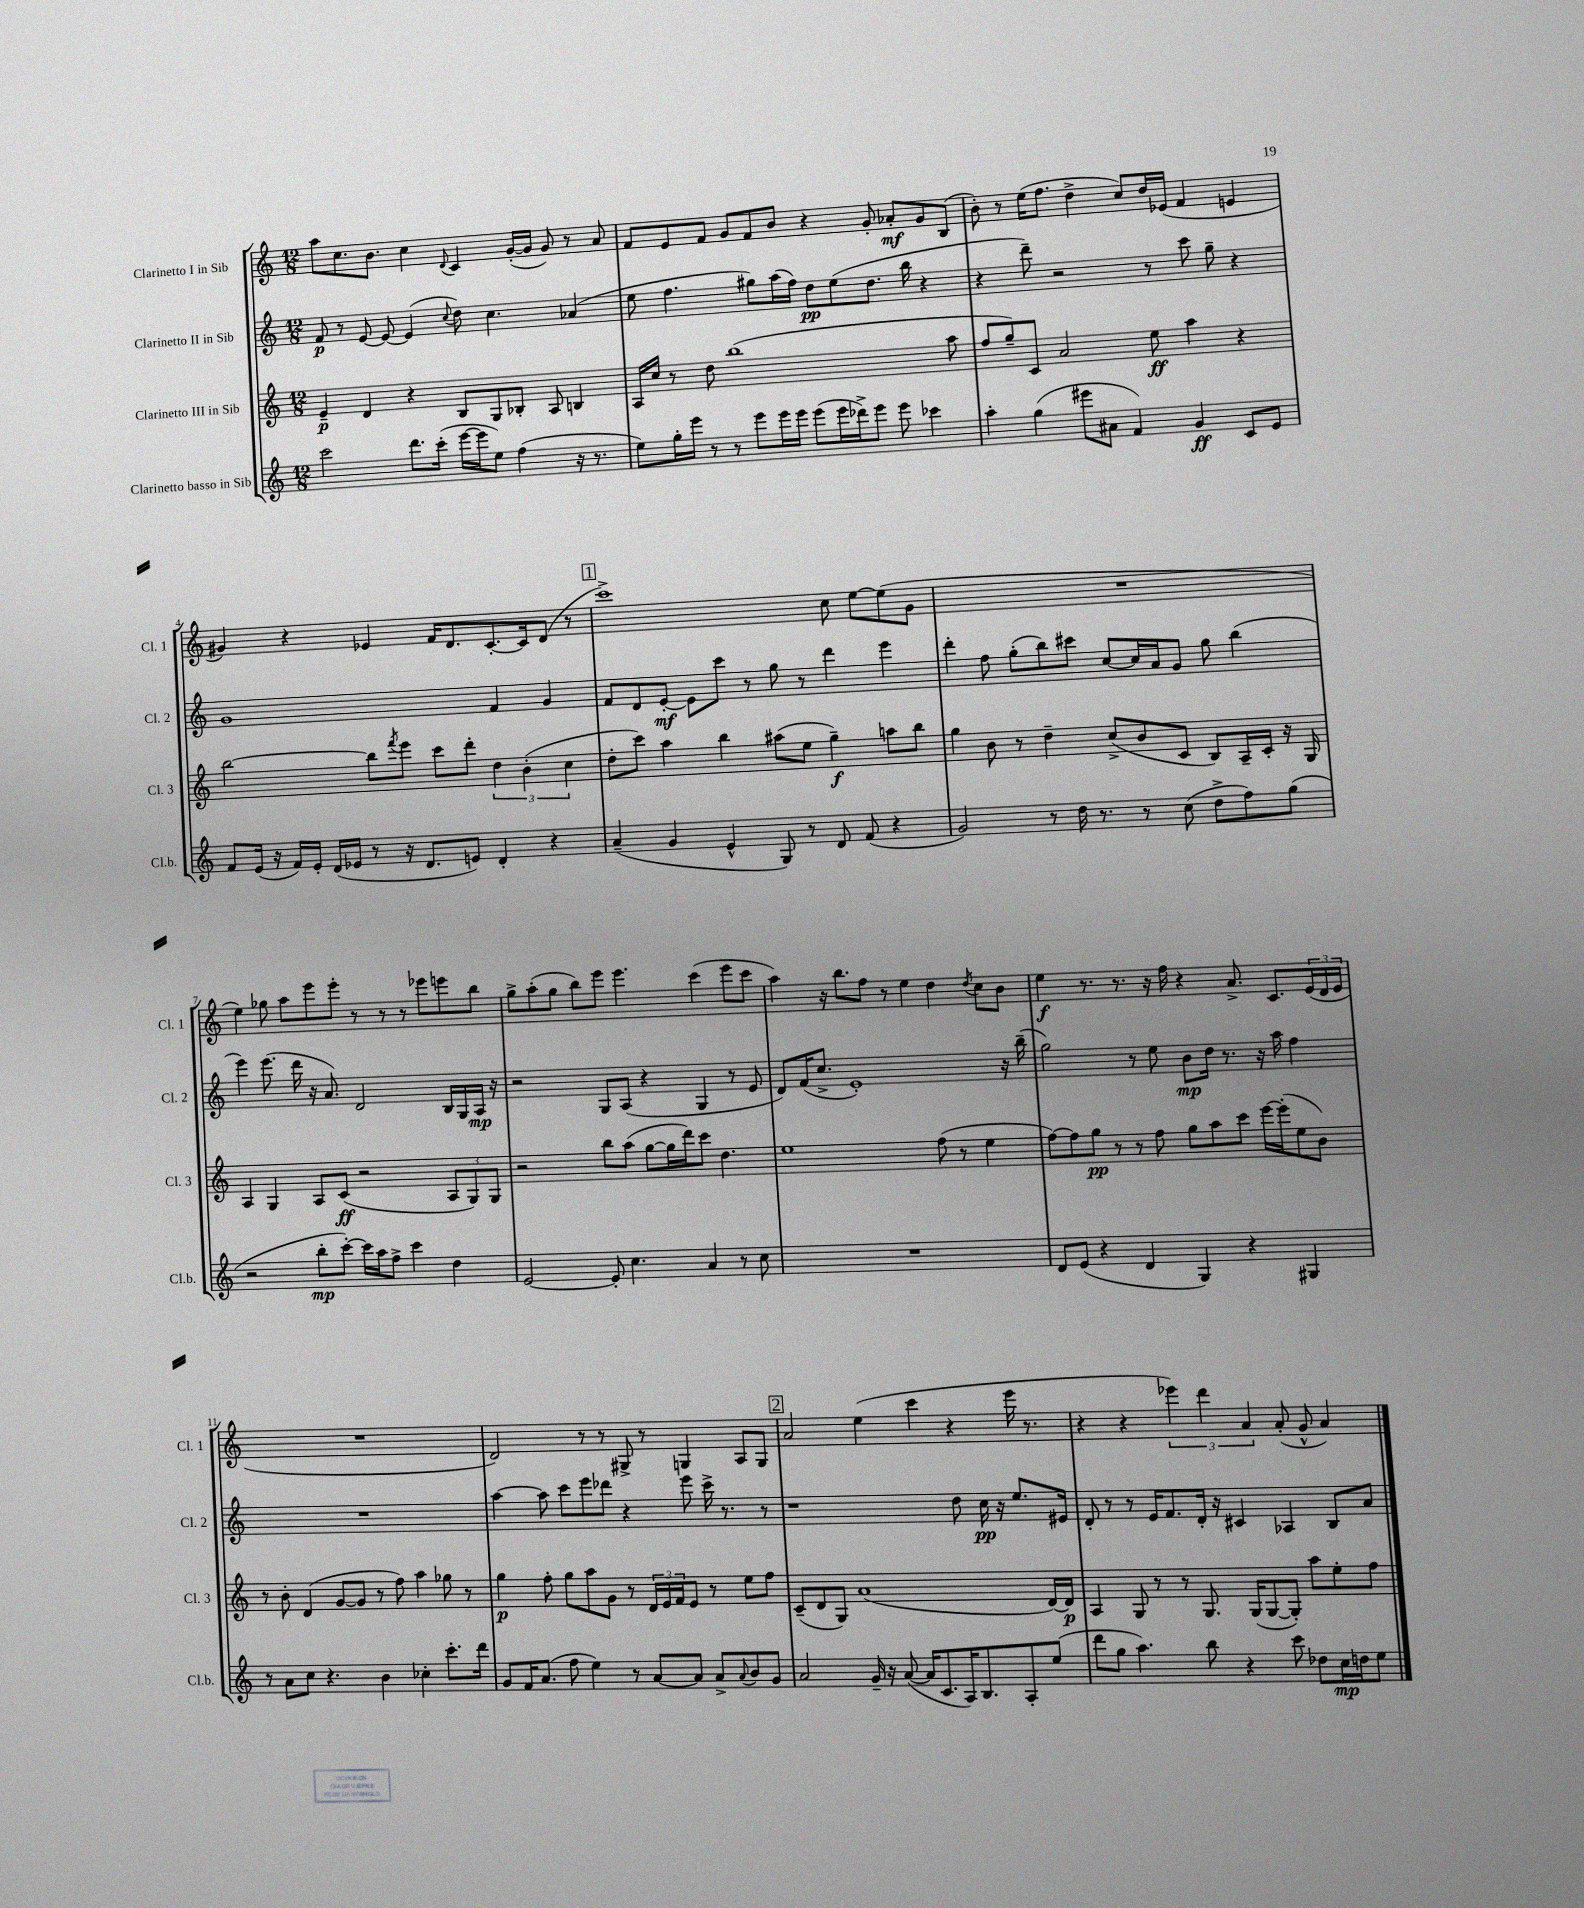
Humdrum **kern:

**kern	**dynam	**kern	**dynam	**kern	**dynam	**kern	**dynam
*part4	*part4	*part3	*part3	*part2	*part2	*part1	*part1
*staff4	*staff4	*staff3	*staff3	*staff2	*staff2	*staff1	*staff1
*I"Clarinetto basso in Sib	*	*I"Clarinetto III in Sib	*	*I"Clarinetto II in Sib	*	*I"Clarinetto I in Sib	*
*I'Cl.b.	*	*I'Cl. 3	*	*I'Cl. 2	*	*I'Cl. 1	*
*clefG2	*	*clefG2	*	*clefG2	*	*clefG2	*
*k[]	*	*k[]	*	*k[]	*	*k[]	*
*M12/8	*	*M12/8	*	*M12/8	*	*M12/8	*
=1	=1	=1	=1	=1	=1	=1	=1
2ccc\	.	4e~/	p	8f/	p	8aa\L	.
.	.	.	.	8r	.	8.cc\	.
.	.	4d/	.	[8e/	.	.	.
.	.	.	.	.	.	8.b\J	.
.	.	.	.	8e/_	.	.	.
8.ddd\L	.	4r	.	(4e/]	.	4cc\	.
(16ccc'\Jk	.	.	.	.	.	.	.
.	.	.	.	8qqcc/	.	8qqd/	.
[16eee\LL	.	8B/L	.	8dd\)	.	4c/	.
16eee\J]	.	.	.	.	.	.	.
8ee\J)	.	8G/	.	4.cc\	.	.	.
(4ff\	.	8B-X'/J	.	.	.	([16g'/LL	.
.	.	.	.	.	.	16g/JJ]	.
.	.	8A/	.	.	.	8g/)	.
16r	.	4Bn/	.	(4a-X/	.	8r	.
8.r	.	.	.	.	.	.	.
.	.	.	.	.	.	8a/	.
=2	=2	=2	=2	=2	=2	=2	=2
8ee\L)	.	16A/LL	.	8ee\	.	8f/L	.
.	.	16cc/JJ	.	.	.	.	.
16gg'\L	.	8r	.	4.ff\	.	8e/	.
16eee\JJ	.	.	.	.	.	.	.
8r	.	8dd\	.	.	.	8f/J	.
8r	.	(1bb	.	.	.	8g/L	.
8eee\L	.	.	.	8gg#X\L)	.	8f/	.
16eee\L	.	.	.	(16aa\L	.	8b/J	.
16eee\JJ	.	.	.	16ff\JJ)	.	.	.
(8eee\L	.	.	.	8dd\L	pp	4r	.
16eee\L	.	.	.	(8ee\	.	.	.
16ddd-X^\J)	.	.	.	.	.	.	.
8eee\J	.	.	.	8.dd\J	.	8g'/	.
8eee\	.	.	.	.	.	8a-X'/L	mf
.	.	.	.	16bb\	.	.	.
4ccc-X\	.	.	.	4r	.	8g/	.
.	.	8aa\	.	.	.	(8B/J	.
=3	=3	=3	=3	=3	=3	=3	=3
4aa'\	.	8ff/L	.	4r	.	8b'\)	.
.	.	8gg~/)	.	.	.	8r	.
(4gg\	.	8c/J	.	8ddd~\)	.	(16ee\KL	.
.	.	.	.	.	.	8.ff\J	.
.	.	2a/	.	2r	.	.	.
8eee#X\L	.	.	.	.	.	4dd^\	.
8a#X\J	.	.	.	.	.	.	.
4f/)	.	.	.	.	.	8cc/L)	.
.	.	8ee\	ff	8r	.	16dd/L	.
.	.	.	.	.	.	(16e-X/JJ	.
4g/	ff	4aa\	.	8ccc\	.	4f/	.
.	.	.	.	8gg~\	.	.	.
8c/L	.	4r	.	4r	.	4en/	.
8e/J	.	.	.	.	.	.	.
!!LO:LB:g=z
=4	=4	=4	=4	=4	=4	=4	=4
8f/L	.	[2bb\	.	1g	.	4g#X/)	.
(16e/Jk	.	.	.	.	.	.	.
16r	.	.	.	.	.	.	.
16f/LL)	.	.	.	.	.	4r	.
16e'/JJ	.	.	.	.	.	.	.
(16d/LL	.	.	.	.	.	.	.
16e-X/JJ	.	.	.	.	.	.	.
8r	.	8bb\L]	.	.	.	4e-X/	.
.	.	8qfff/	.	.	.	.	.
16r	.	8eee\J	.	.	.	.	.
8.d/L	.	.	.	.	.	.	.
.	.	8ccc\L	.	.	.	16f/KL	.
.	.	.	.	.	.	8.d/	.
8en/J)	.	8ddd'\J	.	.	.	.	.
4d'/	.	6dd\	.	4f/	.	[8.c'/	.
.	.	(6b'\	.	.	.	.	.
.	.	.	.	.	.	16c/k]	.
4r	.	.	.	4g/	.	(8d/J	.
.	.	6cc\	.	.	.	.	.
.	.	.	.	.	.	8r	.
!!LO:REH:place=s1:t=1
=5	=5	=5	=5	=5	=5	=5	=5
(4a~/	.	8dd'\L	.	8f/L	.	1ccc^)	.
.	.	8ccc\J)	.	8d/	.	.	.
4g/	.	4aa\	.	[8e'/J	mf	.	.
.	.	.	.	8e\L]	.	.	.
4e^^/	.	4bb\	.	8ccc\J	.	.	.
.	.	.	.	8r	.	.	.
8G/)	.	(8aa#X\L	.	8gg\	.	.	.
8r	.	8ee\J	.	8r	.	.	.
8d/	.	4gg~\)	f	4ddd\	.	8cc\	.
(8f/	.	.	.	.	.	[8ee\L	.
4r	.	8aan\L	.	4eee\	.	(8ee\]	.
.	.	8bb\J	.	.	.	8g\J	.
=6	=6	=6	=6	=6	=6	=6	=6
2g/)	.	4gg\	.	4ddd'\	.	1.r	.
.	.	8b\	.	8ff\	.	.	.
.	.	8r	.	(8gg'\L	.	.	.
8r	.	4dd~\	.	8bb\)	.	.	.
16dd\	.	.	.	8ccc#X\J	.	.	.
8.r	.	.	.	.	.	.	.
.	.	(8cc^/L	.	[8cc/L	.	.	.
8r	.	8b/	.	16cc/L]	.	.	.
.	.	.	.	16a/J	.	.	.
(8cc\	.	8c/J	.	8g/J	.	.	.
8dd^\L	.	8B/L)	.	8gg\	.	.	.
8ff\)	.	16A~/L	.	(4bb\	.	.	.
.	.	16c'/JJ	.	.	.	.	.
(8gg\J	.	16r	.	.	.	.	.
.	.	16G/	.	.	.	.	.
!!LO:LB:g=z
=7	=7	=7	=7	=7	=7	=7	=7
2r	.	4A/	.	4eee\)	.	4ee\)	.
.	.	4G/	.	(8.eee\	.	8gg-X\	.
.	.	.	.	.	.	8aa\L	.
.	.	.	.	16ddd\	.	.	.
8bb'\L	mp	8A/L	.	16r	.	8eee\	.
.	.	.	.	8.a/)	.	.	.
[8ccc'\J)	.	(8c/J	ff	.	.	8eee'\J	.
16ccc\LL]	.	2r	.	2d/	.	8r	.
16aa\J	.	.	.	.	.	.	.
8ff^\J	.	.	.	.	.	8r	.
4ccc\	.	.	.	.	.	8r	.
.	.	.	.	.	.	8eee-X\L	.
4dd\	.	12A/L	.	16B/LL	.	8eeen\	.
.	.	.	.	16G/	.	.	.
.	.	12G/)	.	.	.	.	.
.	.	.	.	16A/JJ	mp	8bb\J	.
.	.	12G/J	.	.	.	.	.
.	.	.	.	16r	.	.	.
=8	=8	=8	=8	=8	=8	=8	=8
[2e/	.	2r	.	2r	.	8gg^\L	.
.	.	.	.	.	.	(8aa'\	.
.	.	.	.	.	.	8gg\J	.
.	.	.	.	.	.	8bb\L)	.
8e'/]	.	8bb\L	.	8G/L	.	8eee\J	.
4.cc\	.	(8aa\J	.	(8A/J	.	4.eee\	.
.	.	[8gg\L	.	4r	.	.	.
.	.	16gg\L]	.	.	.	.	.
.	.	16ddd\J)	.	.	.	.	.
4a/	.	8ccc\J	.	4G/	.	(4ccc\	.
.	.	4.dd\	.	.	.	.	.
8r	.	.	.	8r	.	8eee\L	.
8cc\	.	.	.	8e/	.	8ccc\J	.
=9	=9	=9	=9	=9	=9	=9	=9
1.r	.	1ee	.	8d/L)	.	4aa\)	.
.	.	.	.	(16f/K	.	.	.
.	.	.	.	8.cc^/J	.	.	.
.	.	.	.	.	.	16r	.
.	.	.	.	.	.	8.bb\L	.
.	.	.	.	1e')	.	.	.
.	.	.	.	.	.	8ff\J	.
.	.	.	.	.	.	8r	.
.	.	.	.	.	.	4ee\	.
.	.	(8ff\	.	.	.	4dd\	.
.	.	8r	.	.	.	.	.
.	.	.	.	.	.	8qdd/	.
.	.	4ee\	.	.	.	8cc\L	.
.	.	.	.	16r	.	8b\J	.
.	.	.	.	(16bb~\	.	.	.
=10	=10	=10	=10	=10	=10	=10	=10
8d/L	.	[8ff\L)	.	2gg\)	.	4ee\	f
(8e/J	.	8ff\]	.	.	.	.	.
4r	.	8gg\J	pp	.	.	8.r	.
.	.	8r	.	.	.	.	.
.	.	.	.	.	.	8.r	.
4d/	.	8r	.	8r	.	.	.
.	.	8ff\	.	8ee\	.	16r	.
.	.	.	.	.	.	16ff\	.
4G/)	.	8gg\L	.	8b\L	mp	4r	.
.	.	8aa\	.	16dd\Jk	.	.	.
.	.	.	.	8.r	.	.	.
4r	.	8ccc\J	.	.	.	8.a^/	.
.	.	[16eee\LL	.	16r	.	.	.
.	.	(16eee'\J]	.	16aa\	.	8.c/L	.
4G#X/	.	8ee\	.	4ff\	.	.	.
.	.	8b\J)	.	.	.	(24e/L	.
.	.	.	.	.	.	24d/	.
.	.	.	.	.	.	24e/JJ	.
!!LO:LB:g=z
=11	=11	=11	=11	=11	=11	=11	=11
8r	.	8r	.	1.r	.	1.r	.
8a\L	.	8b'\	.	.	.	.	.
8cc\J	.	(4d/	.	.	.	.	.
4.r	.	.	.	.	.	.	.
.	.	[8g/L	.	.	.	.	.
.	.	8g/J]	.	.	.	.	.
4b\	.	8r	.	.	.	.	.
.	.	8ff\)	.	.	.	.	.
4cc-X'\	.	4aa\	.	.	.	.	.
8.ccc'\L	.	8gg-X\	.	.	.	.	.
.	.	8r	.	.	.	.	.
16ddd\Jk	.	.	.	.	.	.	.
=12	=12	=12	=12	=12	=12	=12	=12
8g/L	.	4gg\	p	[4aa\	.	2d/)	.
16f/K	.	.	.	.	.	.	.
(8.a/J	.	.	.	.	.	.	.
.	.	8ff'\	.	8aa\]	.	.	.
8ff\	.	8gg\L	.	8ccc\L	.	.	.
4ee\)	.	8aa\	.	8eee\	.	8r	.
.	.	8g\J	.	8ddd-X\J	.	8r	.
8r	.	8r	.	4r	.	8G#X^/	.
[8a/L	.	24d/LL	.	.	.	8r	.
.	.	24e/	.	.	.	.	.
.	.	24f/J	.	.	.	.	.
8a/J]	.	8e/J	.	8eee\	.	4Gn/	.
8a^/L	.	8r	.	16ccc^\	.	.	.
.	.	.	.	8.r	.	.	.
8qqa/	.	.	.	.	.	.	.
8b/	.	8ee\L	.	.	.	8A/L	.
8g/J	.	8ff\J	.	8r	.	8G/J	.
!!LO:REH:place=s1:t=2
=13	=13	=13	=13	=13	=13	=13	=13
2a/	.	(8c~/L	.	1r	.	2a/	.
.	.	8d/	.	.	.	.	.
.	.	8G/J)	.	.	.	.	.
.	.	(1a	.	.	.	.	.
16g~/	.	.	.	.	.	(4ee\	.
16r	.	.	.	.	.	.	.
([8a/	.	.	.	.	.	.	.
16a/KL]	.	.	.	.	.	4ccc\	.
8.c/	.	.	.	.	.	.	.
16A/K)	.	.	.	8dd\	.	4r	.
8.B/	.	.	.	.	.	.	.
.	.	.	.	16cc\	pp	.	.
.	.	.	.	16r	.	.	.
8A'/	.	.	.	8.ee/L	.	16eee\	.
.	.	.	.	.	.	8.r	.
(8ee/J	.	[16d/LL)	.	.	.	.	.
.	.	16d/JJ]	p	16e#X/Jk	.	.	.
=14	=14	=14	=14	=14	=14	=14	=14
8ddd\L	.	4A/	.	8d'/	.	4r	.
8gg\J	.	.	.	8r	.	.	.
4.aa\)	.	8G/	.	8r	.	4r	.
.	.	8r	.	16e/KL	.	.	.
.	.	.	.	8.f/	.	.	.
.	.	8r	.	.	.	6eee-X\)	.
8bb\	.	8.G/	.	16d'/Jk	.	.	.
.	.	.	.	.	.	6ddd\	.
.	.	.	.	16r	.	.	.
4r	.	.	.	4c#X/	.	.	.
.	.	(16G/KL	.	.	.	.	.
.	.	.	.	.	.	6a/	.
.	.	[8G/	.	.	.	.	.
8ccc\	.	8G'/J])	.	4A-X/	.	(8a'/	.
8dd-X\L	.	8aa\L	.	.	.	8g^^/	.
16cc\L	mp	8ee'\	.	8B/L	.	4a/)	.
16ddn\J	.	.	.	.	.	.	.
8ee\J	.	8ff\J	.	8a/J	.	.	.
==	==	==	==	==	==	==	==
*-	*-	*-	*-	*-	*-	*-	*-
